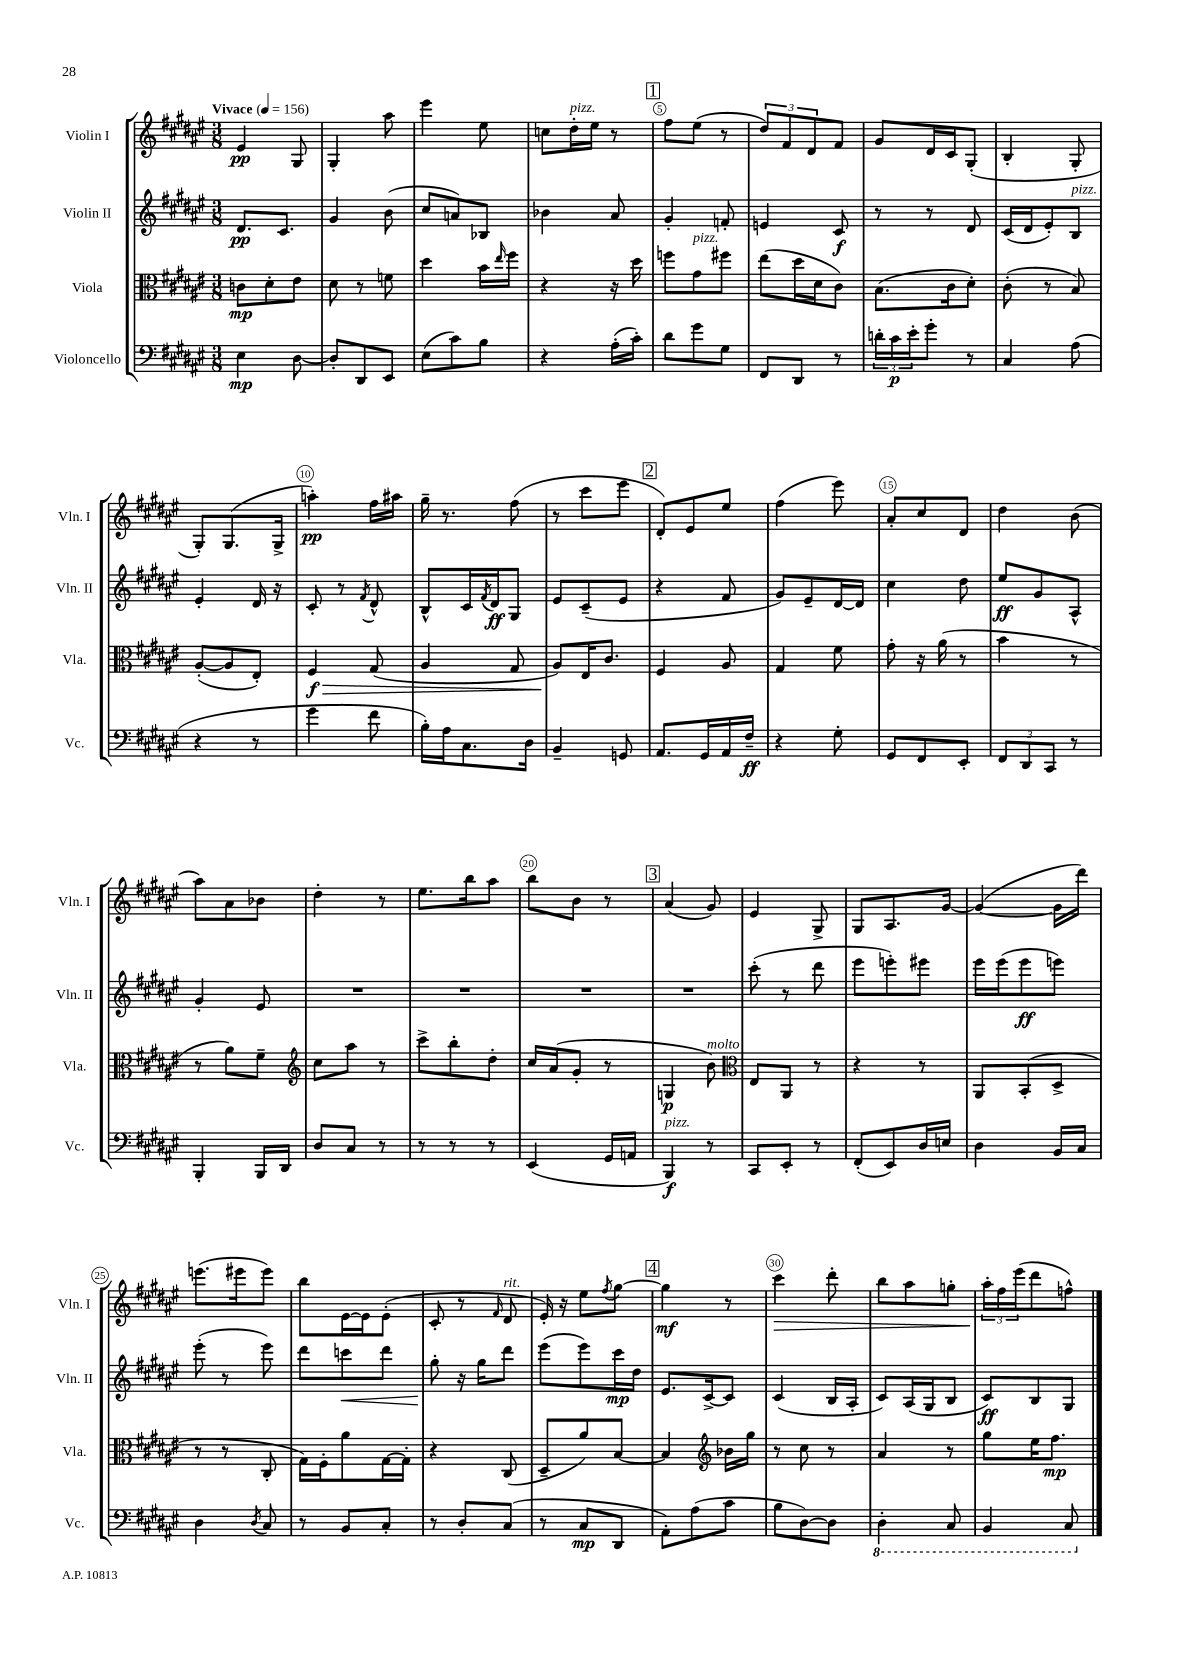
<<
\new StaffGroup <<
\new Staff = "s0" \with { instrumentName = "Violin I" shortInstrumentName = "Vln. I" } {
    \clef treble \key fis \major \numericTimeSignature \time 3/8 \tempo "Vivace" 4 = 156
    eis'4\pp gis8 |
    gis4-. ais''8 |
    eis'''4 eis''8 |
    c''8 dis''16-.^\markup { \italic "pizz." } eis''16 r8 |
    \mark \markup { \box "1" } fis''8 eis''8( r8 |
    \tuplet 3/2 { dis''8) fis'8 dis'8 } fis'8 |
    gis'8 dis'16 cis'16 gis8-.( |
    b4-. gis8-. |
    gis8-.) gis8.( gis16-> |
    a''4-.\pp) fis''16 ais''16 |
    gis''16-- r8. fis''8( |
    r8 cis'''8 eis'''8 |
    \mark \markup { \box "2" } dis'8-.) eis'8 eis''8 |
    fis''4( eis'''8) |
    ais'8-. cis''8 dis'8 |
    dis''4 b'8( |
    ais''8) ais'8 bes'8 |
    dis''4-. r8 |
    eis''8. b''16 ais''8 |
    b''8 b'8 r8 |
    \mark \markup { \box "3" } ais'4( gis'8) |
    eis'4 gis8-> |
    gis8 ais8. gis'16~ |
    gis'4~( gis'16 dis'''16) |
    e'''8.( eis'''16 eis'''8) |
    b''8 eis'16~ eis'16 eis'8-.( |
    cis'8-. r8 \grace { fis'16 } dis'8^\markup { \italic "rit." } |
    eis'16-.) r16 eis''8 \acciaccatura { fis''8 } gis''8~ |
    \mark \markup { \box "4" } gis''4\mf r8 |
    cis'''4\> dis'''8-. |
    b''8 ais''8 g''8-. |
    \tuplet 3/2 { ais''16-.\! fis''16 eis'''16( } dis'''8 f''8-^) \bar "|." |
}
\new Staff = "s1" \with { instrumentName = "Violin II" shortInstrumentName = "Vln. II" } {
    \clef treble \key fis \major \numericTimeSignature \time 3/8
    dis'8.\pp cis'8. |
    gis'4 b'8( |
    cis''8 a'8) bes8 |
    bes'4 ais'8 |
    \mark \markup { \box "1" } gis'4-. f'8-. |
    e'4 cis'8\f |
    r8 r8 dis'8 |
    cis'16( dis'16 eis'8-.) b8^\markup { \italic "pizz." } |
    eis'4-. dis'16 r16 |
    cis'8-. r8 \acciaccatura { fis'8 } dis'8-^ |
    b8-^ cis'16 \acciaccatura { fis'8 } dis'16\ff gis8 |
    eis'8 cis'8--( eis'8 |
    \mark \markup { \box "2" } r4 fis'8 |
    gis'8) eis'8-- dis'16~ dis'16 |
    cis''4 dis''8 |
    eis''8\ff gis'8 ais8-^ |
    gis'4-. eis'8 |
    R4. |
    R4. |
    R4. |
    \mark \markup { \box "3" } R4. |
    cis'''8-.( r8 dis'''8 |
    eis'''8 e'''8-.) eis'''8 |
    eis'''16 eis'''16( eis'''8\ff e'''8) |
    eis'''8-.( r8 eis'''8) |
    dis'''8 c'''8\< dis'''8 |
    gis''8-.\! r16 gis''16 dis'''8 |
    eis'''8( eis'''8) cis'''16\mp dis''16 |
    \mark \markup { \box "4" } eis'8. cis'16~-> cis'8 |
    cis'4( b16 ais16-. |
    cis'8) ais16( gis16 b8 |
    cis'8\ff) b8 gis8 \bar "|." |
}
\new Staff = "s2" \with { instrumentName = "Viola" shortInstrumentName = "Vla." } {
    \clef alto \key fis \major \numericTimeSignature \time 3/8
    c'8\mp dis'8-. eis'8 |
    dis'8 r8 f'8 |
    dis''4 b'16 \grace { eis''16 } fis''16 |
    r4 r16 dis''16 |
    \mark \markup { \box "1" } f''8 gis'8^\markup { \italic "pizz." } fis''8 |
    eis''8( dis''16 dis'16 cis'8) |
    b8.( cis'16 dis'8-.) |
    cis'8-.( r8 b8) |
    ais8~-.( ais8 eis8-.) |
    fis4\f\> gis8( |
    ais4 gis8 |
    ais8\!) eis16 cis'8. |
    \mark \markup { \box "2" } fis4 ais8 |
    gis4 fis'8 |
    gis'8-. r16 ais'16( r8 |
    b'4 r8 |
    r8 ais'8) fis'8-- |
    \clef treble cis''8 ais''8 r8 |
    cis'''8-> b''8-. dis''8-. |
    cis''16 ais'16( gis'8-. r8 |
    \mark \markup { \box "3" } g4\p b'8^\markup { \italic "molto" }) |
    \clef alto eis8 ais,8 r8 |
    r4 r8 |
    ais,8 b,8-.( dis8-> |
    r8 r8 cis8-. |
    gis16) fis16-. ais'8 gis16~ gis16-. |
    r4 cis8( |
    dis8-- ais'8) b8~ |
    \mark \markup { \box "4" } b4 \clef treble bes'16 gis''16 |
    r8 cis''8 r8 |
    ais'4 r8 |
    gis''8 eis''16 fis''8.\mp \bar "|." |
}
\new Staff = "s3" \with { instrumentName = "Violoncello" shortInstrumentName = "Vc." } {
    \clef bass \key fis \major \numericTimeSignature \time 3/8
    eis4\mp dis8~ |
    dis8-. dis,8 eis,8 |
    eis8( cis'8) b8 |
    r4 ais16-.( cis'16-.) |
    \mark \markup { \box "1" } dis'8 gis'8 gis8 |
    fis,8 dis,8 r8 |
    \tuplet 3/2 { d'16-. cis'16\p eis'16-. } gis'8-. r8 |
    cis4 ais8( |
    r4 r8 |
    gis'4 fis'8 |
    b16-.) ais16 cis8. dis16 |
    b,4-- g,8 |
    \mark \markup { \box "2" } ais,8. gis,16 ais,16 fis16--\ff |
    r4 gis8-. |
    gis,8 fis,8 eis,8-. |
    \tuplet 3/2 { fis,8 dis,8 cis,8 } r8 |
    b,,4-. b,,16 dis,16 |
    dis8 cis8 r8 |
    r8 r8 r8 |
    eis,4( gis,16 a,16 |
    \mark \markup { \box "3" } b,,4\f^\markup { \italic "pizz." }) r8 |
    cis,8 eis,8-. r8 |
    fis,8-.( eis,8) dis16 e16 |
    dis4 b,16 cis16 |
    dis4 \acciaccatura { dis8 } cis8 |
    r8 b,8 cis8-. |
    r8 dis8-. cis8( |
    r8 cis8\mp dis,8 |
    \mark \markup { \box "4" } ais,8-.) ais8( cis'8 |
    b8 dis8~) dis8 |
    \ottava #-1 dis,4-. cis,8 |
    b,,4 cis,8 \ottava #0 \bar "|." |
}
>>
>>
\layout { \context { \Score \override BarNumber.break-visibility = ##(#f #t #t) barNumberVisibility = #(every-nth-bar-number-visible 5) \override BarNumber.stencil = #(make-stencil-circler 0.1 0.3 ly:text-interface::print) } }
